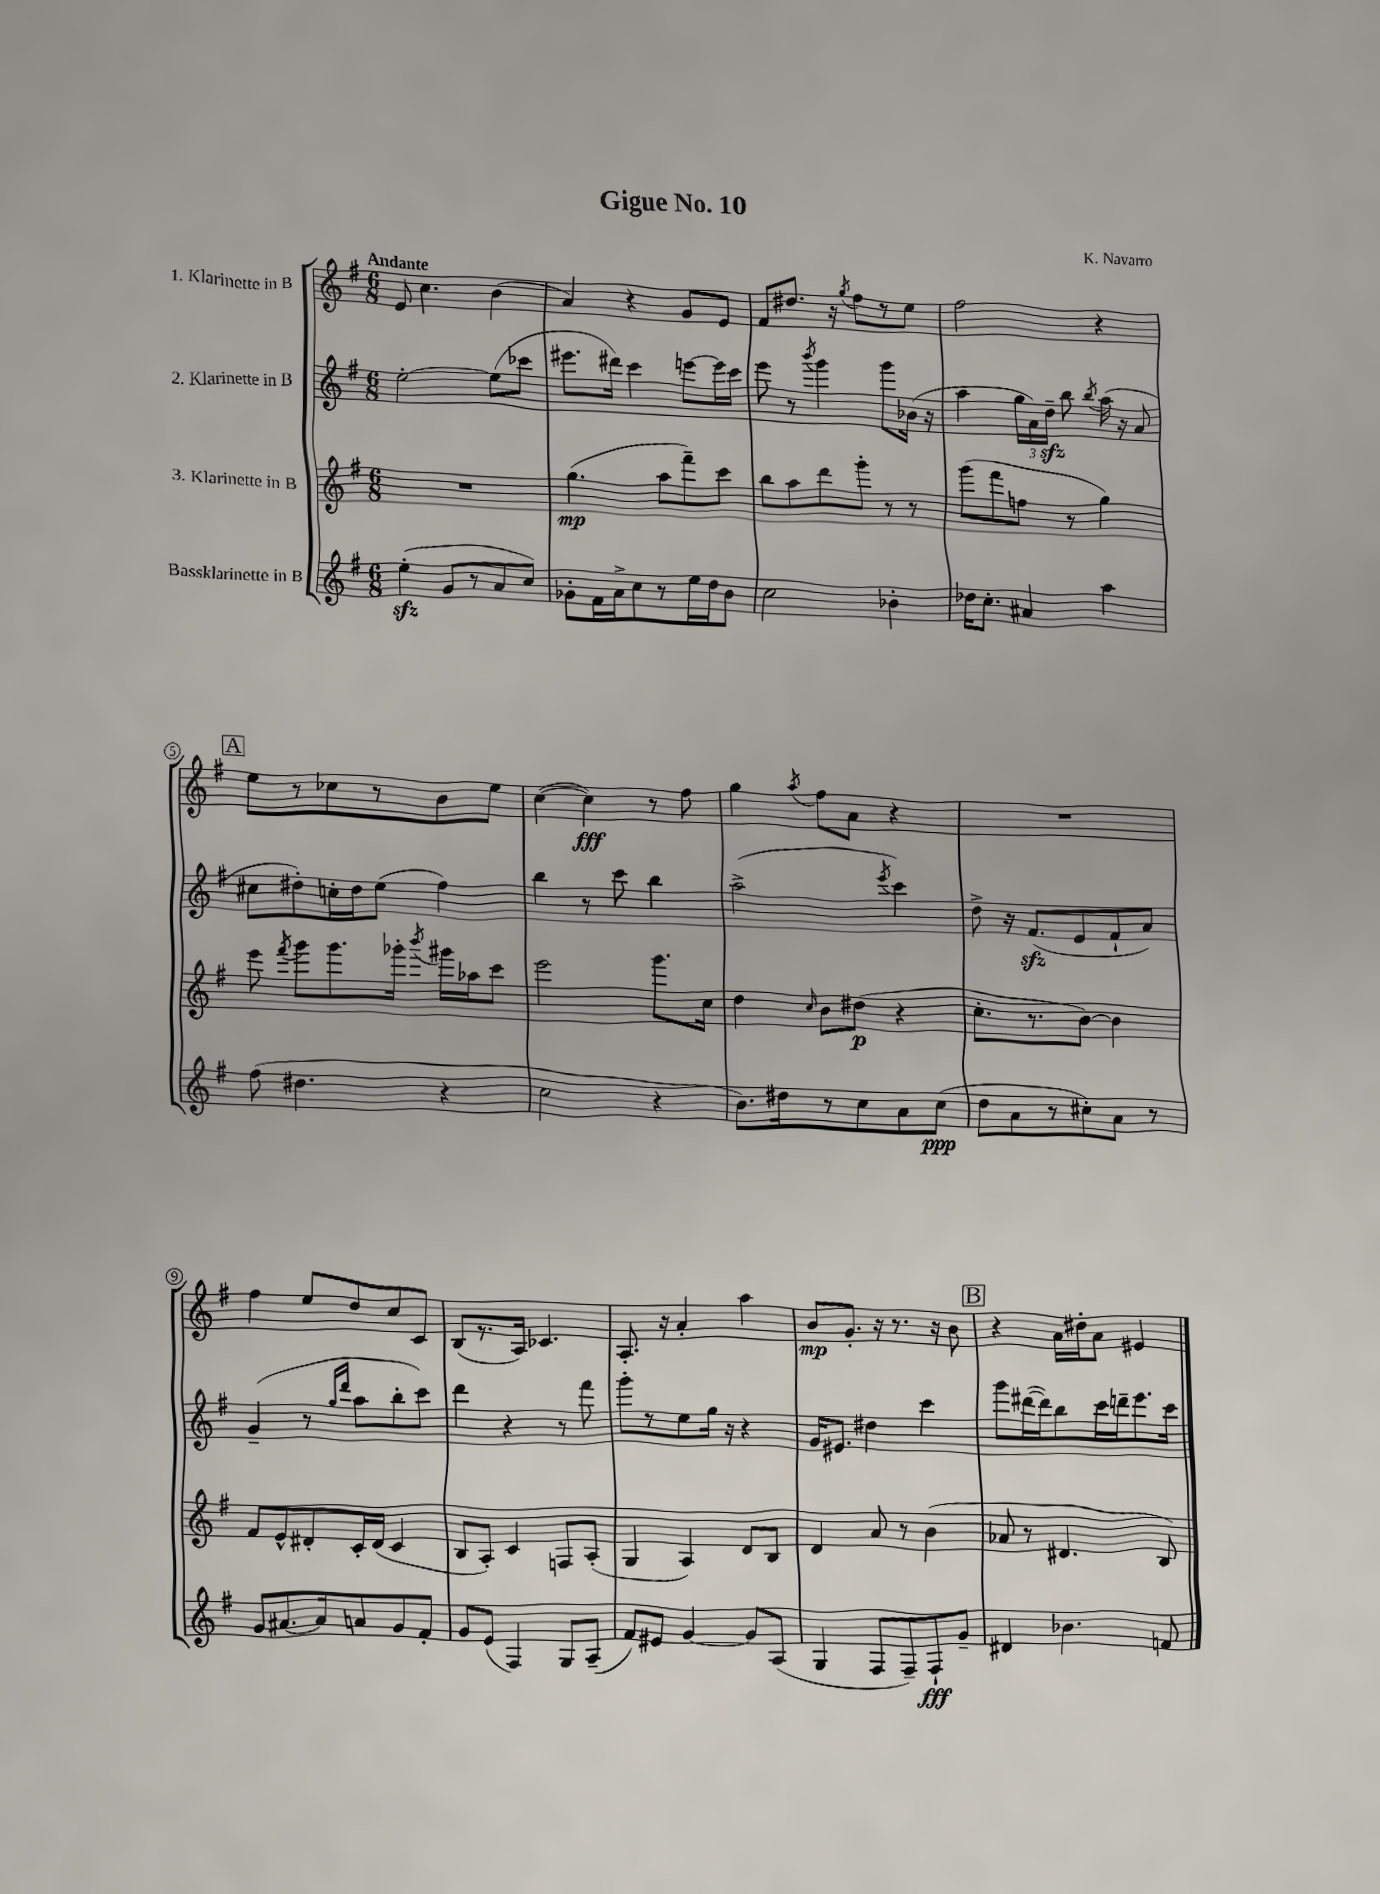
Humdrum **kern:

**kern	**dynam	**kern	**dynam	**kern	**kern	**dynam
*part4	*part4	*part3	*part3	*part2	*part1	*part1
*staff4	*staff4	*staff3	*staff3	*staff2	*staff1	*staff1
*I"Bassklarinette in B	*	*I"3. Klarinette in B	*	*I"2. Klarinette in B	*I"1. Klarinette in B	*
*clefG2	*	*clefG2	*	*clefG2	*clefG2	*
*k[f#]	*	*k[f#]	*	*k[f#]	*k[f#]	*
*M6/8	*	*M6/8	*	*M6/8	*M6/8	*
=1	=1	=1	=1	=1	=1	=1
!	!	!	!	!	!LO:TX:a:B:t=Andante	!
(4eezz'\	.	2.r	.	[2ee'\	8e/	.
.	.	.	.	.	4.cc\	.
8g/L	.	.	.	.	.	.
8r	.	.	.	.	.	.
8a/	.	.	.	(8ee\L]	(4b\	.
8cc/J)	.	.	.	8ccc-X\J	.	.
=2	=2	=2	=2	=2	=2	=2
8g-X'\L	.	(4.gg\	mp	8.eee#X\L	4a/)	.
16f#\L	.	.	.	.	.	.
16a^\J	.	.	.	16ddd#X\Jk)	.	.
8cc\	.	.	.	4ccc\	4r	.
8r	.	8aa\L	.	.	.	.
16ee\L	.	8fff#~\)	.	[8eeen\L	8g/L	.
16dd\J	.	.	.	.	.	.
8b\J	.	8ccc\J	.	16eee\L]	8e/J	.
.	.	.	.	16ccc\JJ	.	.
=3	=3	=3	=3	=3	=3	=3
2cc\	.	8bb\L	.	8eee\	8f#/L	.
.	.	8aa\	.	8r	8.dd#X/J	.
.	.	.	.	8qbbb/	.	.
.	.	8ddd\	.	4ggg\	.	.
.	.	.	.	.	16r	.
.	.	.	.	.	8qgg/	.
.	.	8ggg'\J	.	.	8ff#\L	.
4b-X'\	.	8r	.	8ggg\L	8r	.
.	.	8r	.	(16b-X\Jk	8ee\J	.
.	.	.	.	16r	.	.
=4	=4	=4	=4	=4	=4	=4
16dd-X\KL	.	(8ggg\L	.	4aa\	2ff#\	.
8.cc'\J	.	.	.	.	.	.
.	.	8fff#\	.	.	.	.
4a#X/	.	8ffn\J	.	24gg\LL	.	.
.	.	.	.	24a\)	.	.
.	.	.	.	24ddzz~\JJ	.	.
.	.	8r	.	8bb\	.	.
.	.	.	.	8qbb/	.	.
4aa\	.	4gg\)	.	(16aa\	4r	.
.	.	.	.	16r	.	.
.	.	.	.	8a/	.	.
!!LO:LB:g=z
!!LO:REH:place=s1:t=A
=5	=5	=5	=5	=5	=5	=5
(8ff#\	.	8eee\	.	8cc#X\L	8ee\L	.
.	.	8qfff#/	.	.	.	.
4.dd#X\	.	8ggg\L	.	8dd#X'\)	8r	.
.	.	8.ggg\	.	16ccn'\L	8cc-X\	.
.	.	.	.	16dd#\J	.	.
.	.	.	.	(8ee\J	8r	.
.	.	16ggg-X'\Jk	.	.	.	.
.	.	8qbbb/	.	.	.	.
4r	.	16ggg#X\LL	.	4ff#\)	8b\	.
.	.	16aa-X\J	.	.	.	.
.	.	8ccc\J	.	.	8ee\J	.
=6	=6	=6	=6	=6	=6	=6
2cc\	.	2eee\	.	4bb\	([4cc\	.
.	.	.	.	8r	4cc\])	fff
.	.	.	.	8ccc\	.	.
4r	.	8.ggg\L	.	4bb\	8r	.
.	.	.	.	.	8ff#\	.
.	.	16cc\Jk	.	.	.	.
=7	=7	=7	=7	=7	=7	=7
8.b\L)	.	4dd\	.	(2aa^\	4gg\	.
16dd#X\k	.	.	.	.	.	.
.	.	16qqcc/	.	.	8qaa/	.
8r	.	8b\L	.	.	8ff#\L	.
8cc\	.	(8dd#X\J	p	.	8a\J	.
.	.	.	.	8qeee/	.	.
8a\	.	4r	.	4ccc\)	4r	.
(8cc\J	ppp	.	.	.	.	.
=8	=8	=8	=8	=8	=8	=8
8dd\L	.	8.cc'\L	.	8dd^\	2.r	.
8a\	.	.	.	16r	.	.
.	.	8.r	.	(8.f#zz/L	.	.
8r	.	.	.	.	.	.
8cc#X'\)	.	[8b\J)	.	8e/	.	.
8a\J	.	4b\]	.	8f#`/	.	.
8r	.	.	.	8a/J)	.	.
!!LO:LB:g=z
=9	=9	=9	=9	=9	=9	=9
8g/L	.	8f#/L	.	(4g~/	4ff#\	.
[8.a#X/	.	8e^^/	.	.	.	.
.	.	8d#X'/	.	8r	8ee/L	.
16a#/k]	.	.	.	.	.	.
.	.	.	.	16qqgg/LL	.	.
.	.	.	.	16qqddd/JJ	.	.
8an/	.	16c'/L	.	8aa\L	8dd/	.
.	.	(16d#/JJ	.	.	.	.
8g/	.	4c/	.	8bb'\	8cc/	.
8f#'/J	.	.	.	8ccc\J)	8c/J	.
=10	=10	=10	=10	=10	=10	=10
8g/L	.	8B/L	.	4ddd\	(8B/L	.
(8e/J	.	8A'/J)	.	.	8.r	.
4F#/)	.	4c/	.	4r	.	.
.	.	.	.	.	16A/Jk)	.
.	.	.	.	.	4.c-X/	.
8G/L	.	8Fn/L	.	8r	.	.
(8A~/J	.	(8A'/J	.	8fff#\	.	.
=11	=11	=11	=11	=11	=11	=11
8f#/L)	.	4G/	.	8ggg'\L	8.A'/	.
8e#X/J	.	.	.	8r	.	.
.	.	.	.	.	16r	.
[4g/	.	4A/)	.	8ee\	4a'/	.
.	.	.	.	16gg\Jk	.	.
.	.	.	.	16r	.	.
8g/L]	.	8d/L	.	4r	4aa\	.
(8A/J	.	8B/J	.	.	.	.
=12	=12	=12	=12	=12	=12	=12
4G/	.	4d/	.	16g/KL	8b/L	mp
.	.	.	.	8.e#X/J	.	.
.	.	.	.	.	8.g'/J	.
8F#/L	.	8a/	.	4dd#X\	.	.
.	.	.	.	.	16r	.
8F#~/)	.	8r	.	.	8.r	.
8F#`/	fff	(4b\	.	4ccc\	.	.
.	.	.	.	.	16r	.
8g~/J	.	.	.	.	8b\	.
!!LO:REH:place=s1:t=B
=13	=13	=13	=13	=13	=13	=13
4d#X/	.	8a-X/	.	8ggg\L	4r	.
.	.	8r	.	([16ddd#X\L	.	.
.	.	.	.	16ddd#\J])	.	.
4.b-X\	.	4.d#X/	.	8bb\	16a\LL	.
.	.	.	.	.	16dd#X'\J	.
.	.	.	.	16ccc\L	8a\J	.
.	.	.	.	16dddn~\J	.	.
.	.	.	.	8.eee\	4e#X/	.
8fn/	.	8B/)	.	.	.	.
.	.	.	.	16ccc\Jk	.	.
==	==	==	==	==	==	==
*-	*-	*-	*-	*-	*-	*-
